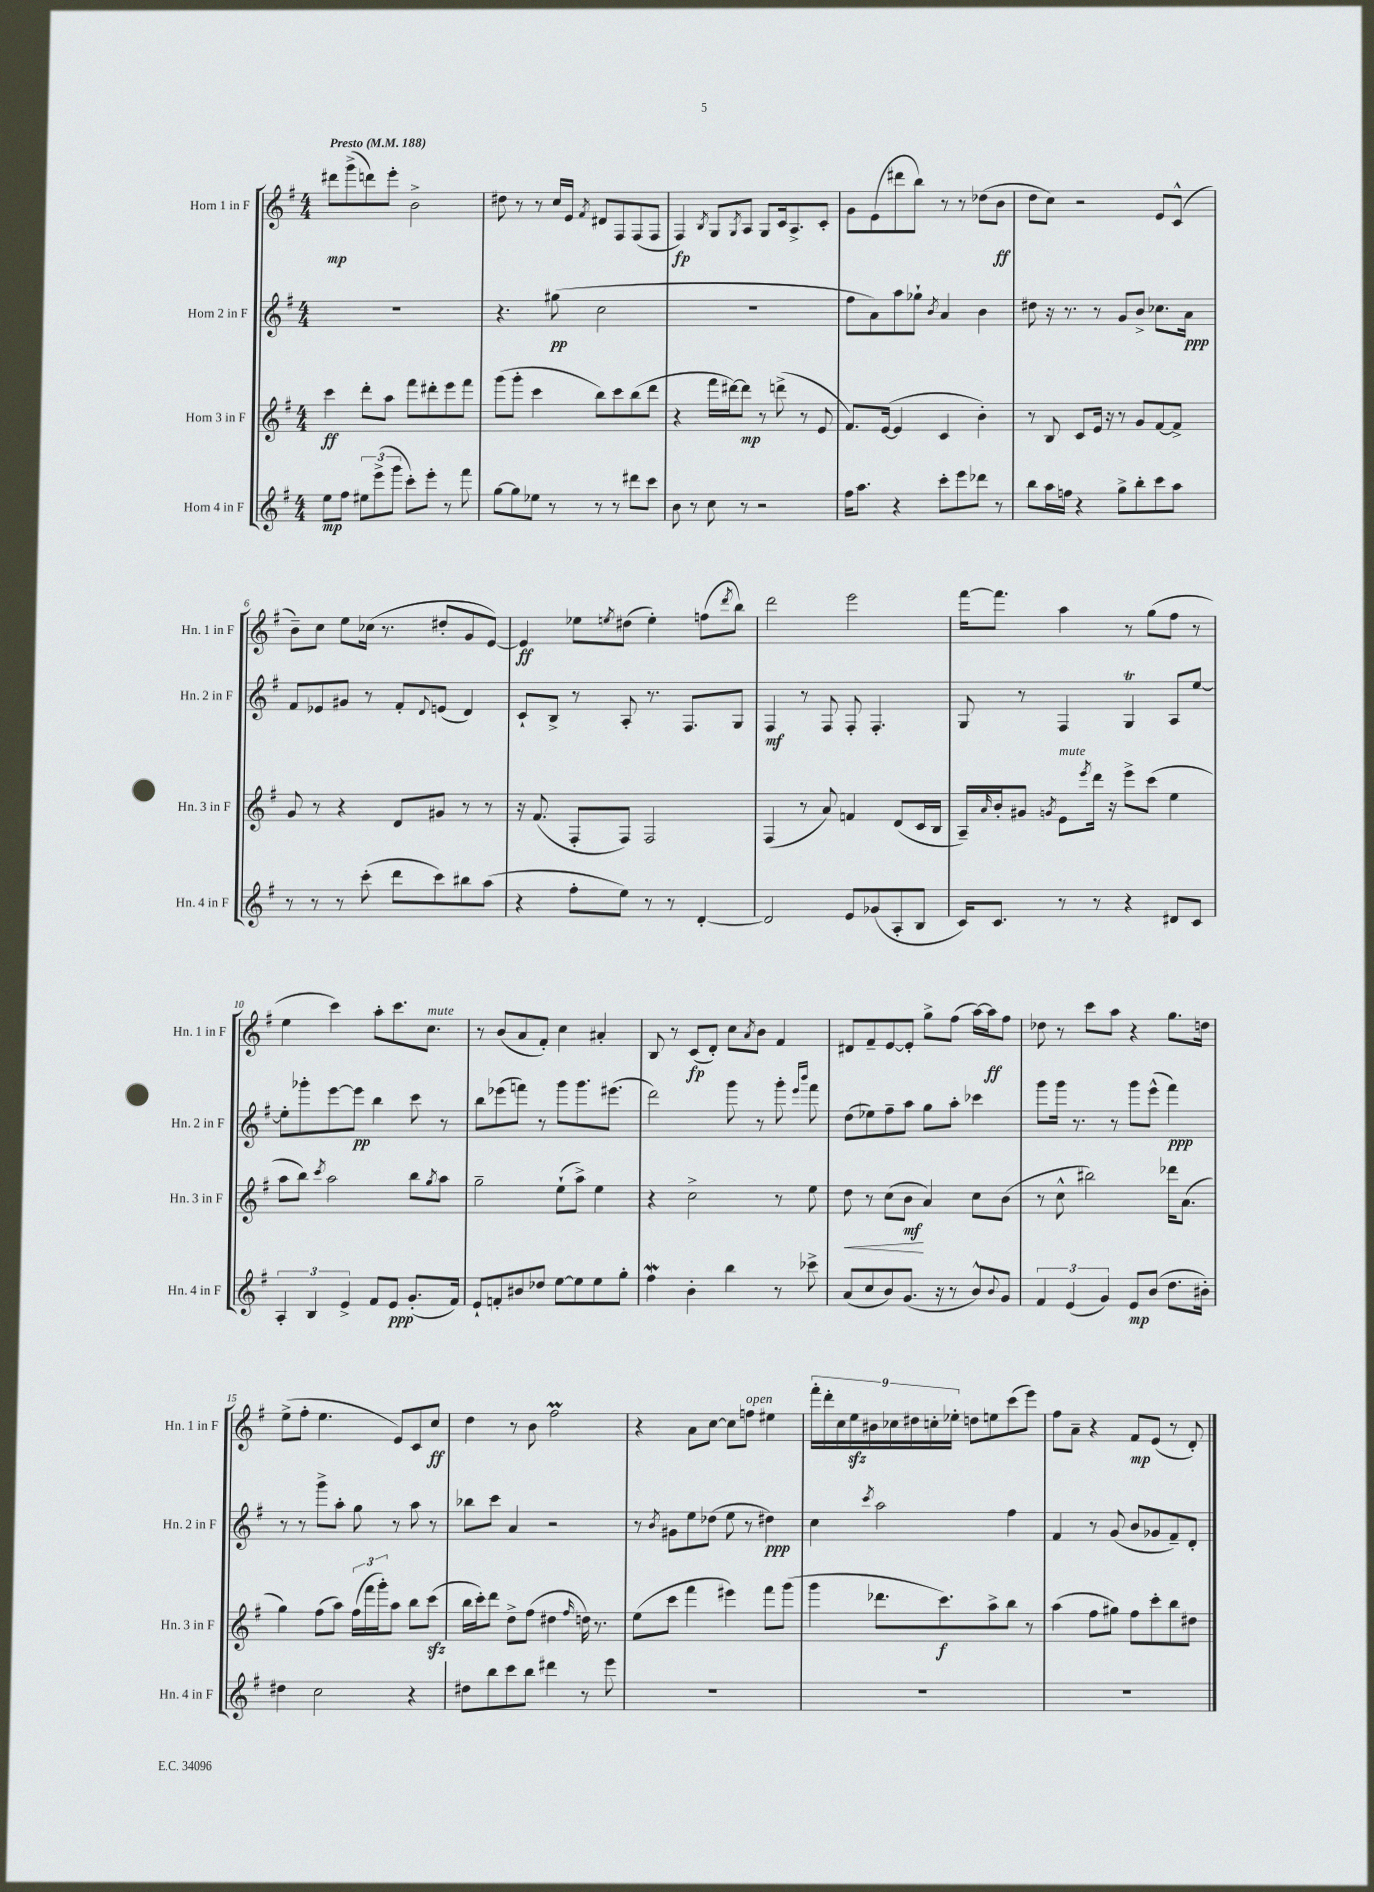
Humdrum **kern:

**kern	**dynam	**kern	**dynam	**kern	**dynam	**kern	**dynam
*part4	*part4	*part3	*part3	*part2	*part2	*part1	*part1
*staff4	*staff4	*staff3	*staff3	*staff2	*staff2	*staff1	*staff1
*I"Horn 4 in F	*	*I"Horn 3 in F	*	*I"Horn 2 in F	*	*I"Horn 1 in F	*
*I'Hn. 4 in F	*	*I'Hn. 3 in F	*	*I'Hn. 2 in F	*	*I'Hn. 1 in F	*
*clefG2	*	*clefG2	*	*clefG2	*	*clefG2	*
*k[f#]	*	*k[f#]	*	*k[f#]	*	*k[f#]	*
*M4/4	*	*M4/4	*	*M4/4	*	*M4/4	*
*MM188	*	*MM188	*	*MM188	*	*MM188	*
=1	=1	=1	=1	=1	=1	=1	=1
!	!	!	!	!	!	!LO:TX:a:B:t=Presto	!
8ee\L	mp	4ccc\	ff	1r	.	8ddd#X\L	mp
8ff#\J	.	.	.	.	.	(8ggg^\	.
12ee#X\L	.	8ddd'\L	.	.	.	8dddn\)	.
(12eee^\	.	.	.	.	.	.	.
.	.	8aa\J	.	.	.	8eee'\J	.
12ggg\J	.	.	.	.	.	.	.
8ccc'\L)	.	8fff#\L	.	.	.	2b^\	.
8eee'\J	.	8ddd#X'\	.	.	.	.	.
8r	.	8eee\	.	.	.	.	.
8fff#\	.	8fff#\J	.	.	.	.	.
=2	=2	=2	=2	=2	=2	=2	=2
[8gg\L	.	(8ggg\L	.	4.r	.	8dd#X\	.
8gg\]	.	8ggg'\J	.	.	.	8r	.
8ee-X\J	.	4ccc\	.	.	.	8r	.
8r	.	.	.	(8gg#X\	pp	16cc/LL	.
.	.	.	.	.	.	16e/JJ	.
.	.	.	.	.	.	8qf#/	.
8r	.	8bb\L)	.	2cc\	.	8d#X/L	.
8r	.	8ccc\	.	.	.	8F#/	.
8ddd#X\L	.	(8bb\	.	.	.	(8F#/	.
8ccc\J	.	8ddd\J	.	.	.	8F#/J	.
=3	=3	=3	=3	=3	=3	=3	=3
8b\	.	4r	.	1r	.	4F#/)	fp
8r	.	.	.	.	.	.	.
.	.	.	.	.	.	8qB/	.
8cc\	.	16fff#\LL	.	.	.	8G/L	.
.	.	[16ddd#X\J)	.	.	.	.	.
.	.	.	.	.	.	8qG/	.
8r	.	8ddd#\J]	mp	.	.	8A/J	.
2r	.	8r	.	.	.	8G/L	.
.	.	(8dddn^\	.	.	.	16c/k	.
.	.	.	.	.	.	8.A^/	.
.	.	8r	.	.	.	.	.
.	.	8e/	.	.	.	8c'/J	.
=4	=4	=4	=4	=4	=4	=4	=4
16ff#\KL	.	8.f#/L)	.	8ff#\L	.	8g\L	.
8.aa\J	.	.	.	.	.	.	.
.	.	.	.	8a\)	.	(8e\	.
.	.	([16e/Jk	.	.	.	.	.
4r	.	4e/]	.	8aa\	.	8ddd#X\	.
.	.	.	.	8gg-X`\J	.	8bb\J)	.
.	.	.	.	8qb/	.	.	.
8ccc'\L	.	4c/	.	4a/	.	8r	.
8eee\	.	.	.	.	.	8r	.
8ddd-X\J	.	4b'\)	.	4b\	.	(8dd-X\L	.
8r	.	.	.	.	.	8b\J	ff
=5	=5	=5	=5	=5	=5	=5	=5
8bb\L	.	8r	.	8dd#X\	.	8dd\L	.
16aa\L	.	8B/	.	16r	.	8cc\J)	.
16ffn\JJ	.	.	.	8.r	.	.	.
4r	.	8c/L	.	.	.	2r	.
.	.	16e/Jk	.	8r	.	.	.
.	.	16r	.	.	.	.	.
8gg^\L	.	8r	.	8g/L	.	.	.
8bb'\	.	8g/L	.	8b^/J	.	.	.
8ccc\	.	[8f#/	.	8.cc-X\L	.	8e/L	.
8aa\J	.	8f#^/J]	.	.	.	(8c^^/J	.
.	.	.	.	16a\Jk	ppp	.	.
!!LO:LB:g=z
=6	=6	=6	=6	=6	=6	=6	=6
8r	.	8g/	.	8f#/L	.	8b~\L)	.
8r	.	8r	.	8e-X/	.	8cc\J	.
8r	.	4r	.	8g#X/J	.	8ee\L	.
(8ccc'\	.	.	.	8r	.	(16cc-X\Jk	.
.	.	.	.	.	.	8.r	.
8ddd\L	.	8d/L	.	8f#'/L	.	.	.
.	.	.	.	8qqd/	.	.	.
8ccc\)	.	8g#X/J	.	(8en/J	.	8dd#X'/L	.
8bb#X\	.	8r	.	4d/)	.	8g/	.
(8aa\J	.	8r	.	.	.	[8e/J)	.
=7	=7	=7	=7	=7	=7	=7	=7
4r	.	16r	.	8c`/L	.	4e/]	ff
.	.	(8.f#/	.	.	.	.	.
.	.	.	.	8B^/J	.	.	.
8ff#'\L	.	8F#'/L	.	8r	.	8ee-X\L	.
.	.	.	.	.	.	8qeen/	.
8ee\J)	.	8F#/J)	.	8A'/	.	(8dd#X\J	.
8r	.	2F#/	.	8.r	.	4ee'\)	.
8r	.	.	.	.	.	.	.
.	.	.	.	8.F#/L	.	.	.
[4d'/	.	.	.	.	.	(8ffn\L	.
.	.	.	.	.	.	8qddd/	.
.	.	.	.	8G/J	.	8bb\J)	.
=8	=8	=8	=8	=8	=8	=8	=8
2d/]	.	(4F#/	.	4F#/	mf	2ddd\	.
.	.	8r	.	8r	.	.	.
.	.	8a/)	.	8F#/	.	.	.
8e/L	.	4fn/	.	8F#'/	.	2eee\	.
(8g-X/	.	.	.	4.F#'/	.	.	.
8A'/	.	(8d/L	.	.	.	.	.
8B/J	.	16c/L	.	.	.	.	.
.	.	16B/JJ	.	.	.	.	.
=9	=9	=9	=9	=9	=9	=9	=9
16c/KL)	.	16A~/LL)	.	8G/	.	[16fff#\KL	.
.	.	16qqa/	.	.	.	.	.
8.c/J	.	16b'/J	.	.	.	8.fff#\J]	.
.	.	8g#X/J	.	8r	.	.	.
.	.	8qgn/	.	.	.	.	.
!	!	!LO:TX:a:i:t=mute	!	!	!	!	!
8r	.	8e\L	.	4F#/	.	4aa\	.
.	.	8qeee/	.	.	.	.	.
8r	.	16ddd\Jk	.	.	.	.	.
.	.	16r	.	.	.	.	.
4r	.	8eee^\L	.	4GT/	.	8r	.
.	.	(8ccc\J	.	.	.	(8gg\L	.
8d#X/L	.	4ee\	.	8A/L	.	8ff#\J	.
8c/J	.	.	.	[8ee/J	.	8r	.
!!LO:LB:g=z
=10	=10	=10	=10	=10	=10	=10	=10
6A'/	.	8aa\L	.	8ee'\L]	.	4ee\	.
.	.	8bb\J)	.	8ggg-X'\	.	.	.
6B/	.	.	.	.	.	.	.
.	.	8qccc/	.	.	.	.	.
.	.	2aa\	.	[8eee\	.	4ccc\)	.
6e^/	.	.	.	.	.	.	.
.	.	.	.	8eee\J]	pp	.	.
8f#/L	.	.	.	4bb\	.	8aa'\L	.
8e/J	ppp	.	.	.	.	8.ccc\	.
(8.g'/L	.	8bb\L	.	8ccc\	.	.	.
!	!	!	!	!	!	!LO:TX:a:i:t=mute	!
.	.	.	.	.	.	8.cc\J	.
.	.	8qgg/	.	.	.	.	.
.	.	8aa\J	.	8r	.	.	.
16f#/Jk)	.	.	.	.	.	.	.
=11	=11	=11	=11	=11	=11	=11	=11
8e`/L	.	2gg~\	.	8bb\L	.	8r	.
8fn'/	.	.	.	(8eee-X\	.	(8b/L	.
8b#X/	.	.	.	8fffn\J)	.	8a/	.
8dd-X/J	.	.	.	8r	.	8f#'/J)	.
[8ee\L	.	(8ee`\L	.	8ggg\L	.	4cc\	.
8ee\]	.	8aa^\J)	.	8.ggg\	.	.	.
8ee\	.	4ee\	.	.	.	4a#X'/	.
.	.	.	.	(8.eee#X\J	.	.	.
8gg'\J	.	.	.	.	.	.	.
=12	=12	=12	=12	=12	=12	=12	=12
4ff#W\	.	4r	.	2ddd\)	.	8B/	.
.	.	.	.	.	.	8r	.
4b'\	.	2cc^\	.	.	.	(8c/L	fp
.	.	.	.	.	.	8d'/J)	.
4bb\	.	.	.	8ggg\	.	8cc\L	.
.	.	.	.	.	.	8qa/	.
.	.	.	.	8r	.	8b\J	.
8r	.	8r	.	8ggg'\	.	4f#/	.
.	.	.	.	16qqeee/LL	.	.	.
.	.	.	.	16qqbbb/JJ	.	.	.
8ccc-X^\	.	8ee\	.	8fff#\	.	.	.
=13	=13	=13	=13	=13	=13	=13	=13
!	!	!	!LO:HP:b	!	!	!	!
(8a/L	.	8dd\	<	(8dd\L	.	8d#X/L	.
8cc/	.	8r	.	8ee-X\)	.	8f#~/	.
8b/)	.	(8cc\L	.	8ff#~\	.	[8e/	.
(8.g/J	.	8b\J	mf	8aa\J	.	8e'/J]	.
.	.	4a/)	[	8gg\L	.	8gg^\L	.
16r	.	.	.	.	.	.	.
8r	.	.	.	8aa'\J	.	(8ff#\J	.
8b^^/L)	.	8cc\L	.	4ccc-X\	.	[16aa\LL)	.
.	.	.	.	.	.	16aa\J]	ff
8qqb/	.	.	.	.	.	.	.
8g/J	.	(8b\J	.	.	.	8ff#\J	.
=14	=14	=14	=14	=14	=14	=14	=14
6f#/	.	8r	.	8ggg\L	.	8dd-X\	.
.	.	8cc^^\	.	16ggg\Jk	.	8r	.
(6e/	.	.	.	.	.	.	.
.	.	.	.	8.r	.	.	.
.	.	2bb#X\)	.	.	.	8ccc\L	.
6g/)	.	.	.	.	.	.	.
.	.	.	.	8r	.	8aa\J	.
8e/L	mp	.	.	8ggg\L	.	4r	.
(8b/J	.	.	.	(8eee^^\J	.	.	.
8.dd\L	.	16ddd-X\KL	.	4fff#\)	ppp	8.gg\L	.
.	.	(8.a\J	.	.	.	.	.
16b#X'\Jk)	.	.	.	.	.	16ddn\Jk	.
!!LO:LB:g=z
=15	=15	=15	=15	=15	=15	=15	=15
4dd#X\	.	4gg\)	.	8r	.	(8ee^\L	.
.	.	.	.	8r	.	8ff#'\J	.
2cc\	.	(8ff#\L	.	8ggg^\L	.	4.ee\	.
.	.	8aa\J)	.	8aa'\J	.	.	.
.	.	(24ff#\LL	.	8gg\	.	.	.
.	.	24fff#\	.	.	.	.	.
.	.	24ggg'\J)	.	.	.	.	.
.	.	8aa\J	.	8r	.	8e/L)	.
4r	.	8bb\L	.	8aa\	.	8c/	.
.	.	(8ccczz\J	.	8r	.	8cc/J	ff
=16	=16	=16	=16	=16	=16	=16	=16
8dd#X\L	.	16bb\LL	.	8bb-X\L	.	4dd\	.
.	.	16ccc'\J)	.	.	.	.	.
8bb\	.	8ddd\J	.	8ccc\J	.	.	.
8ccc\	.	8dd^\L	.	4a/	.	8r	.
8bb\J	.	(8ff#\J	.	.	.	8b\	.
4ddd#X\	.	4dd#X\	.	2r	.	2ff#m\	.
.	.	16qqff#/	.	.	.	.	.
8r	.	16ddn\)	.	.	.	.	.
.	.	8.r	.	.	.	.	.
8eee\	.	.	.	.	.	.	.
=17	=17	=17	=17	=17	=17	=17	=17
1r	.	(8ee\L	.	8r	.	4r	.
.	.	.	.	8qb/	.	.	.
.	.	8ccc\J	.	8g#X\L	.	.	.
.	.	4fff#\	.	8ee\	.	8a\L	.
.	.	.	.	(8dd-X\J	.	[8cc\J	.
.	.	4eee#X\)	.	8ee\	.	8cc\L]	.
!	!	!	!	!	!	!LO:TX:a:i:t=open	!
.	.	.	.	8r	.	8ffn\J	.
.	.	8fff#\L	.	4dd#X\)	ppp	4ee#X\	.
.	.	(8ggg\J	.	.	.	.	.
=18	=18	=18	=18	=18	=18	=18	=18
1r	.	4ggg\	.	4cc\	.	18fff#'\LL	.
.	.	.	.	.	.	18ddd'\	.
.	.	.	.	.	.	18cc\	.
.	.	.	.	.	.	18eezz\	.
.	.	.	.	.	.	18b#X\	.
.	.	.	.	8qccc/	.	.	.
.	.	8.ddd-X\L	.	2aa\	.	.	.
.	.	.	.	.	.	18cc-X\	.
.	.	.	.	.	.	18dd#X\	.
.	.	.	.	.	.	18ccn'\	.
.	.	8.ccc\)	f	.	.	.	.
.	.	.	.	.	.	18ee-X'\JJ	.
.	.	.	.	.	.	8ddn\L	.
.	.	8aa^\	.	.	.	8een\	.
.	.	8bb\J	.	4ff#\	.	(8ccc\	.
.	.	8r	.	.	.	8eee\J)	.
=19	=19	=19	=19	=19	=19	=19	=19
1r	.	(4aa\	.	4f#/	.	8ff#\L	.
.	.	.	.	.	.	8a~\J	.
.	.	8ff#\L	.	8r	.	4r	.
.	.	8gg#X\J)	.	(8g/	.	.	.
.	.	8ff#\L	.	8b/L	.	8f#/L	mp
.	.	8ccc'\	.	8g-X/	.	(8e/J	.
.	.	8bb\	.	8f#~/)	.	8r	.
.	.	8dd#X\J	.	8d'/J	.	8d'/)	.
==	==	==	==	==	==	==	==
*-	*-	*-	*-	*-	*-	*-	*-
